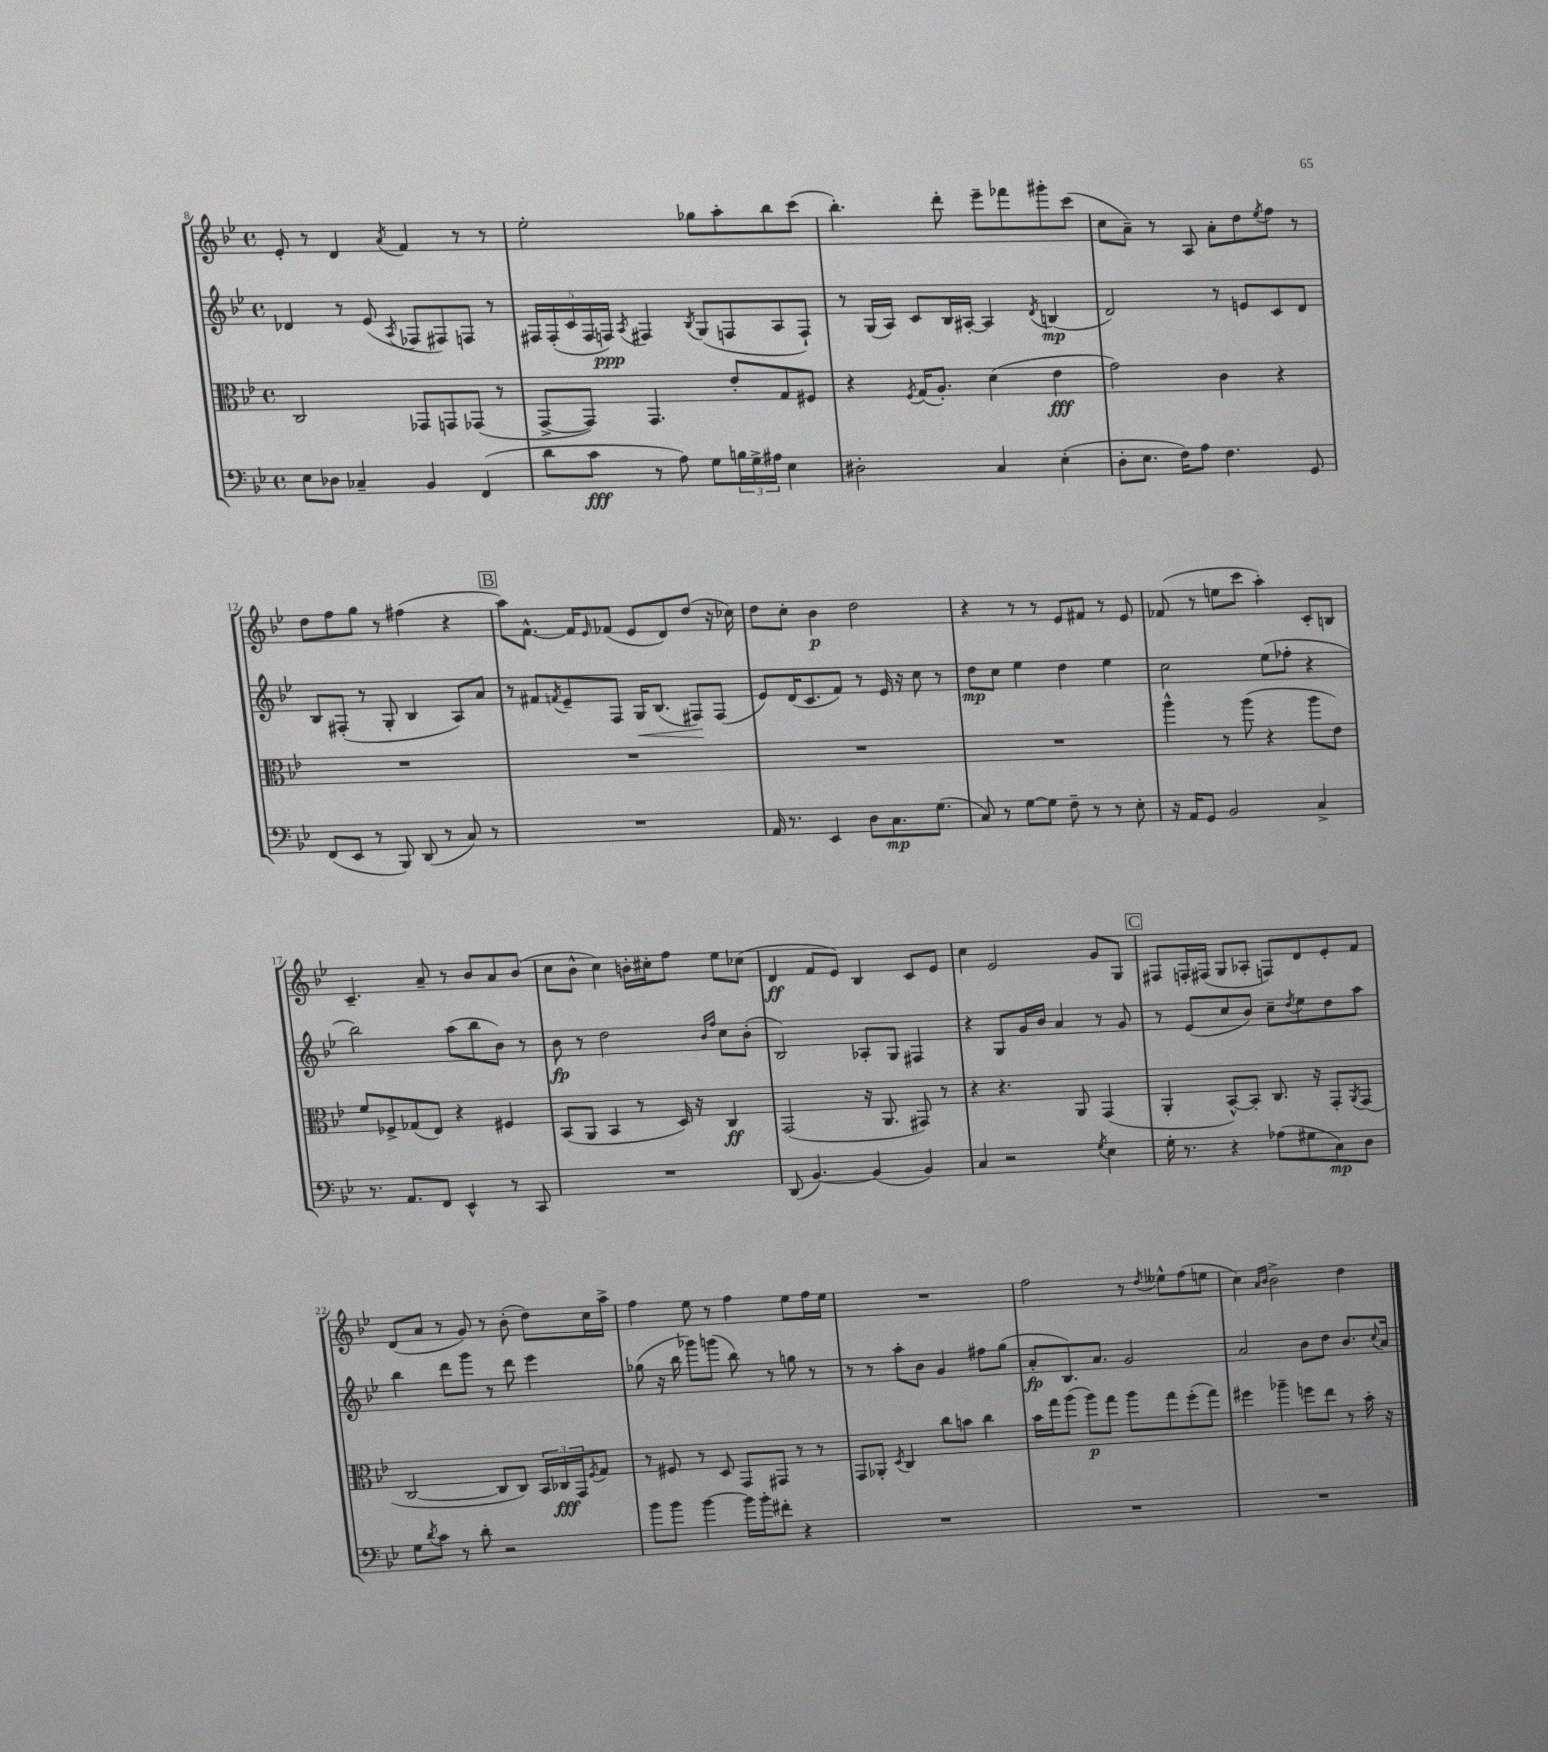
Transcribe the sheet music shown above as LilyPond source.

<<
\new StaffGroup <<
\new Staff = "s0" {
    \clef treble \key bes \major \defaultTimeSignature \time 4/4
    ees'8-. r8 d'4 \acciaccatura { a'8 } f'4 r8 r8 |
    ees''2-. ges''8 a''8-. bes''8 c'''8( |
    bes''4.-.) d'''8-. ees'''8-- fes'''8 gis'''8-. c'''8( |
    c''8 a'8--) r8 a8 a'8-. d''8 \acciaccatura { ees''8 } f''8 r8 |
    d''8 f''8 g''8 r8 fis''4( r4 |
    \mark \markup { \box "B" } a''8) f'8.~-^ f'16 \grace { ees'16 } fes'8( ees'8 d'8) d''8( r16 ces''16) |
    d''8 c''8-. bes'4\p d''2 |
    r4 r8 r8 ees'8 fis'8 r8 ees'8 |
    fes'8( r8 e''8 c'''8 a''4-.) c'8-. b8 |
    c'4.-- a'8-- r8 bes'8 a'8 bes'8( |
    c''8 bes'8-^ c''4) b'16-. cis''16-. f''8 ees''8 ces''8( |
    d'4\ff f'8 ees'8) bes4 c'8 ees'8 |
    c''4 ees'2 g'8 g8 |
    \mark \markup { \box "C" } fis8 f16-. fis16( g8 aes8-. f8) d'8 ees'8-. f'8 |
    d'8( a'8 r8 g'8) r8 bes'8-.( d''8) c''16 a''16-> |
    f''4 ees''8 r8 f''4 ees''8 f''16 ees''16 |
    R1 |
    f''2 r8 \acciaccatura { d''8 } eeses''8-^ f''8( e''8 |
    c''4) \grace { a'16 bes'16 } bes'2-> d''4 \bar "|." |
}
\new Staff = "s1" {
    \clef treble \key bes \major \defaultTimeSignature \time 4/4
    des'4 r8 ees'8( \acciaccatura { a8 } fes8 fis8) f8 r8 |
    \tuplet 5/4 { fis16 fis16-.( c'16 fis16 f16\ppp) } \acciaccatura { a8 } fis4 \acciaccatura { bes8 } g8( f8 a8 f8-!) |
    r8 g16( a16) c'8 bes16 ais16~-. ais4 \acciaccatura { d'8 } b4\mp( |
    d'2) r8 e'8 c'8 d'8 |
    bes8 fis8-.( r8 g8-. bes4 a8) a'8 |
    \mark \markup { \box "B" } r8 fis'8 \acciaccatura { f'8 } ees'8-- f8 g16\< bes8.( fis8\!) fis8( |
    ees'8) d'16( c'8. f'8) r8 ees'16 r16 c''8 r8 |
    d''8\mp c''8 ees''4 d''4 ees''4 |
    c''2 ees''8( fes''8-. r4 |
    bes''2) a''8( bes''8 bes'8) r8 |
    bes'8\fp r8 d''2 \grace { bes'16 f''16 } c''8 bes'8-.( |
    bes2) aes8-. g8 fis4 |
    r4 g8 g'16 bes'16 a'4 r8 g'8 |
    \mark \markup { \box "C" } r8 ees'8( c''8 bes'8) c''8-- \acciaccatura { d''8 } ees''8 d''8 a''8 |
    bes''4 d'''8 g'''8 r8 d'''8 ees'''4 |
    ges''8( r16 bes''16 ges'''8) g'''8( bes''8) r8 g''8 r8 |
    r8 r8 a''8-. bes'8 g'4 fis''8 g''8( |
    a'8-.\fp bes8.) a'8. g'2 |
    a'2 bes'8 d''8 bes'8. \appoggiatura { c''8 } a'16 \bar "|." |
}
\new Staff = "s2" {
    \clef alto \key bes \major \defaultTimeSignature \time 4/4
    c2 ges,8 g,8 ges,8( r8 |
    g,8~-> g,8) g,4. ees'8-. g8 fis8 |
    r4 \acciaccatura { f8 } g16( a8.-.) d'4( ees'4\fff |
    g'2) c'4 r4 |
    R1 |
    \mark \markup { \box "B" } R1 |
    R1 |
    R1 |
    a''4-^ r8 a''8( r4 a''8 ees'8) |
    f'8 fes8-> ges8( ees8) r4 fis4 |
    bes,8( a,8 bes,4 r8 d16) r16 c4\ff |
    g,2( r16 a,8. gis,8) r8 |
    r4 r4. a,8 g,4( |
    \mark \markup { \box "C" } a,4-. bes,8~-^) bes,8-. c8. r16 g,8-. \acciaccatura { a,8 } g,8( |
    c2~ c8 c8) \tuplet 3/2 { bes,16 ces16\fff g,16 } \acciaccatura { f8 } g8 |
    r8 fis8 r8 d8 g,8 gis,8 r8 r8 |
    g,8 aes,8-. \acciaccatura { d8 } c4 c''8 b'8 c''4 |
    bes'16 g''16 a''8( a''8\p) g''8 a''8 g''8 f''8-.( g''8) |
    fis''4 aes''4-- f''8 ees''8 r8 bes'16-. r16 \bar "|." |
}
\new Staff = "s3" {
    \clef bass \key bes \major \defaultTimeSignature \time 4/4
    ees8 des8 ces4-- bes,4 f,4( |
    d'8 c'8\fff r8 a8) g8 \tuplet 3/2 { b16 g16-> ais16 } ees4 |
    dis2-. c4 ees4-.( |
    d8-. ees8. f16) a8 f4. g,8 |
    f,8( ees,8 r8 bes,,8) d,8( r8 c8) r8 |
    \mark \markup { \box "B" } R1 |
    a,16 r8. ees,4 d8 c8.\mp g8.( |
    c8) r8 g8~ g8 f8-- r8 r8 ees8-. |
    r16 a,16 g,8 bes,2 c4-> |
    r8. a,8. f,8 ees,4-^ r8 c,8 |
    R1 |
    d,8( bes,4.~) bes,4( bes,4) |
    c4 r2 \acciaccatura { g8 } ees4 |
    \mark \markup { \box "C" } g16-. r8. r4 aes8( gis8 c8\mp) d8 |
    g8 \acciaccatura { d'8 } c'8 r8 d'8-. r2 |
    bes'8 bes'8 bes'4~ bes'16 bes'16-. fis'8-. r4 |
    R1 |
    R1 |
    R1 \bar "|." |
}
>>
>>
\layout { \context { \Score currentBarNumber = #8 } }
